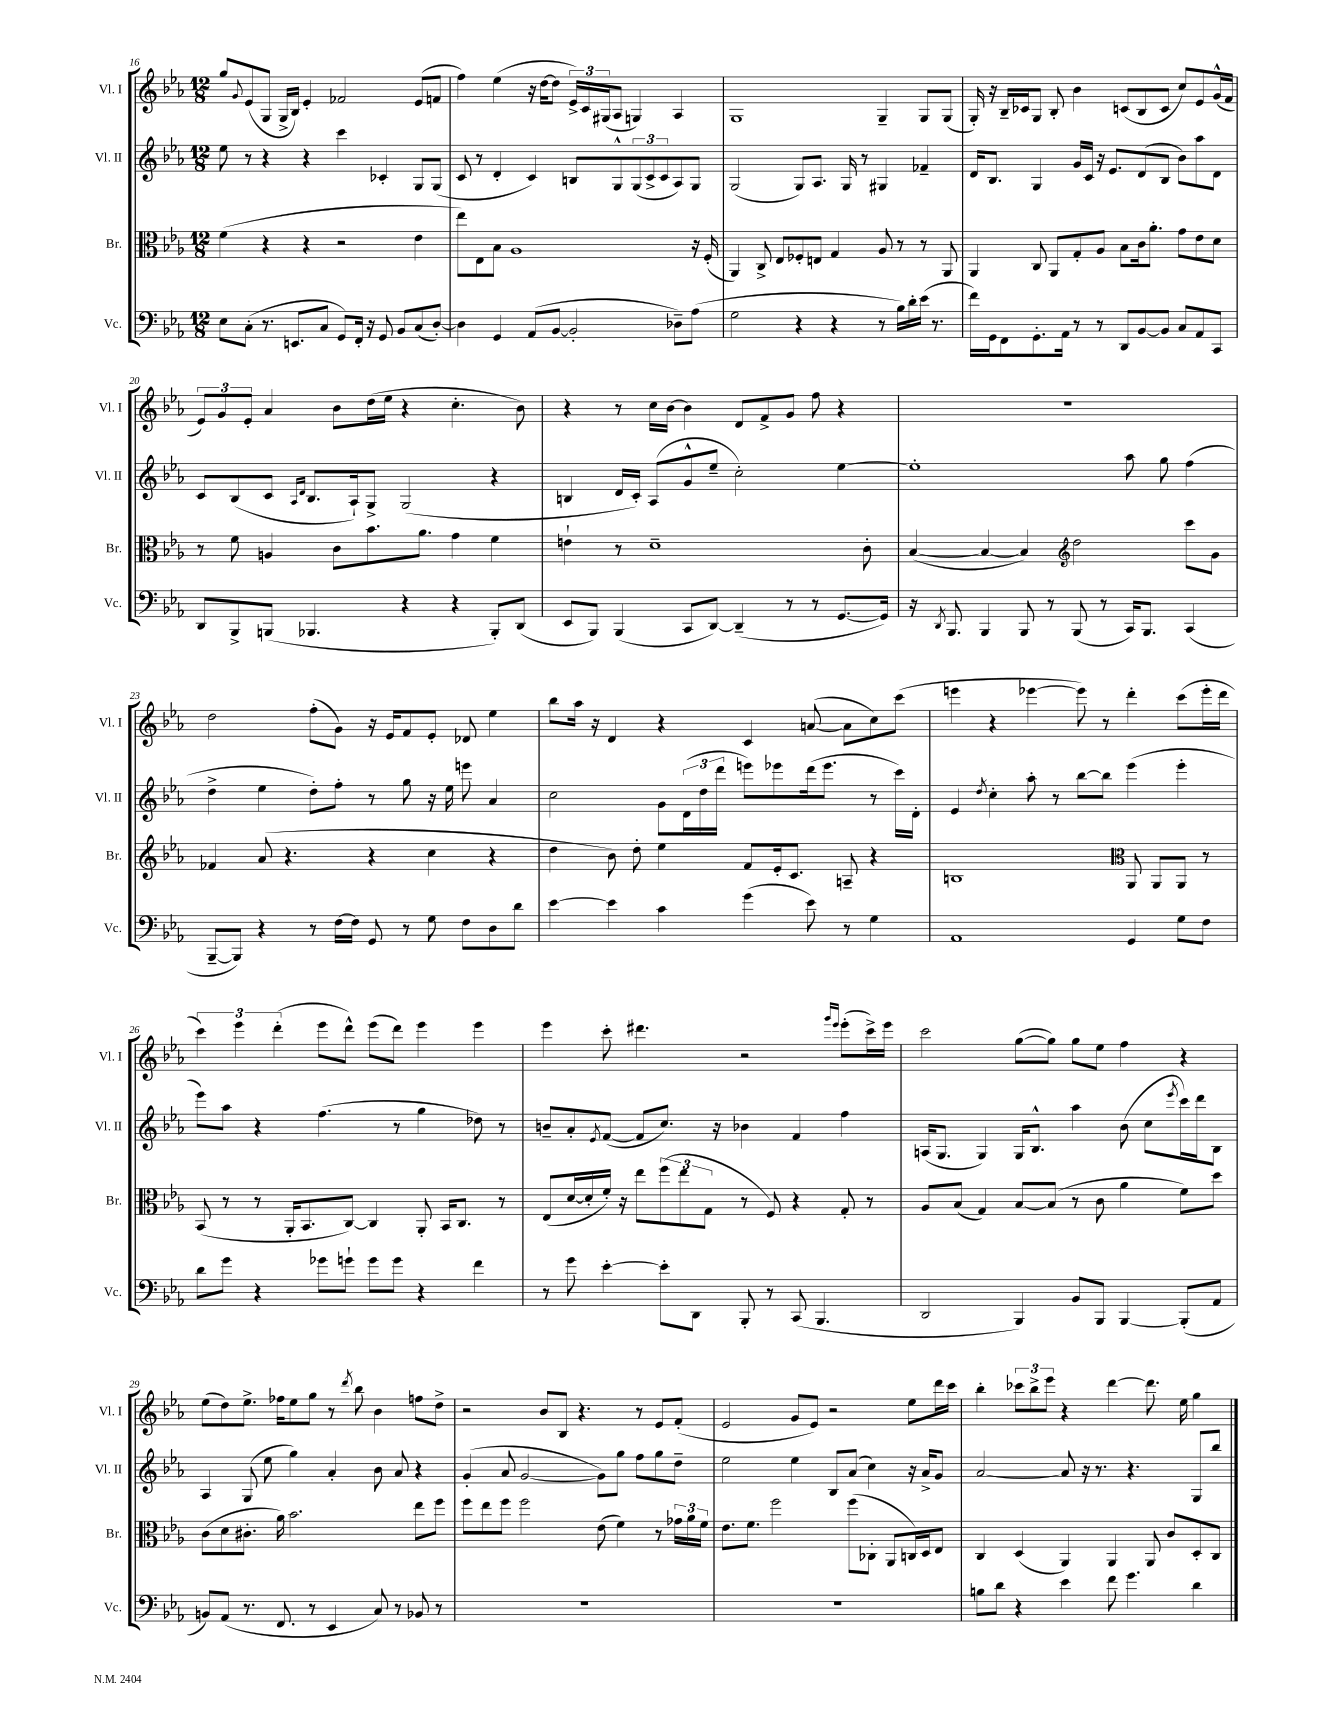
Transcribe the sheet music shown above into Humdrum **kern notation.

**kern	**kern	**kern	**kern
*staff4	*staff3	*staff2	*staff1
*clefF4	*clefC3	*clefG2	*clefG2
*k[b-e-a-]	*k[b-e-a-]	*k[b-e-a-]	*k[b-e-a-]
*M12/8	*M12/8	*M12/8	*M12/8
8E-	(4f	8ee-	8gg
.	.	.	8qqg
(8C'	.	8r	(8e-
8.r	4r	4r	8G
.	.	.	16G^
8.EE	.	.	16B-)
.	4r	4r	4e-'
8C	.	.	.
8GG)	2r	4ccc	2f-
16FF'	.	.	.
16r	.	.	.
8GG	.	4c-'	.
8BB-	.	.	.
(8C	4e-	8G	(8e-
[8D')	.	(8G	8f
=	=	=	=
4D]	8ee-)	8c	4ff)
.	8E-	8r	.
4GG	8B-	4d'	(4ee-
.	1A-	.	.
(8AA-	.	4c)	16r
.	.	.	[16dd
[8BB-	.	.	8dd]
2BB-']	.	8B	24e-^)
.	.	.	24c
.	.	.	(24G#
.	.	8G^^	8A-
.	.	(12G	4G)
.	.	12c^	.
.	.	12c	.
8D-~)	.	8A-)	4A-
(8A-	16r	8G	.
.	(16F'	.	.
=	=	=	=
2G	4AA-)	(2G	1G
.	8C^	.	.
.	8E-	.	.
4r	8F-'	8G)	.
.	8E	8.A-	.
4r	4G	.	.
.	.	16G	.
.	.	8r	.
8r	8A-	4G#	4G~
16B-)	8r	.	.
16d'	.	.	.
(16e-	8r	4f-~	8G
8.r	.	.	.
.	8AA-	.	(8G
=	=	=	=
16f)	4AA-	16d	16G')
16GG	.	8.B-	16r
8FF	.	.	16B-~
.	.	.	16c-
8.GG'	8C	4G	8G
.	8AA-	.	8B-'
16AA-	.	.	.
8r	8G'	16g	4b-
.	.	16c	.
8r	8A-	16r	.
.	.	8.e-	.
8DD	8B-	.	(8c
[8BB-	16c	(8d	8B-
.	8.a-'	.	.
8BB-]	.	8B-	8c
8C	8g	8b-)	8cc)
8AA-	8e-	8aa-	8e-
8CC	8d	8d	(16g^^
.	.	.	16f
=	=	=	=
8DD	8r	8c	12e-)
.	.	.	12g
8BBB-^	8f	(8B-	.
.	.	.	12e-'
(8BBB	4A	8c	4a-
.	.	16qqA-	.
.	.	16qqd	.
4.BBB-	.	8.B-	.
.	8c	.	8b-
.	.	16A-`)	.
.	8.b-	8G^	(16dd
.	.	.	16ee-
4r	.	(2G	4r
.	8.a-	.	.
4r	4g	.	4.cc'
8BBB-')	4f	4r	.
(8DD	.	.	8b-)
=	=	=	=
8EE-	4e`	4B	4r
8BBB-)	.	.	.
(4BBB-	8r	16d	8r
.	.	16c')	.
.	1d~	(8A-	16cc
.	.	.	[16b-
8CC	.	8g^^	4b-]
[8DD)	.	8ee-~	.
(4DD~]	.	2cc')	8d
.	.	.	8f^
8r	.	.	8g
8r	.	.	8ff
[8.GG	.	[4ee-	4r
.	8c'	.	.
16GG])	.	.	.
=	=	=	=
16r	([4B-	1ee-']	1.r
8qDD	.	.	.
8.BBB-	.	.	.
4BBB-	4B-_	.	.
8BBB-	4B-])	.	.
8r	.	.	.
*	*clefG2	*	*
(8BBB-	2dd	.	.
8r	.	.	.
16CC)	.	8aa-	.
8.BBB-	.	.	.
.	.	8gg	.
(4CC	8ccc	(4ff	.
.	8g	.	.
=	=	=	=
[8BBB-~	4f-	4dd^	2dd
8BBB-])	.	.	.
4r	(8a-	4ee-	.
.	4.r	.	.
8r	.	8dd')	(8ff'
[16F	.	8ff'	8g)
16F]	.	.	.
8GG	4r	8r	16r
.	.	.	16e-
8r	.	8gg	8f
8G	4cc	16r	8e-'
.	.	16ee-	.
8F	.	8eee	8d-
8D	4r	4a-	4ee-
8d	.	.	.
=	=	=	=
[4e-	4dd	2cc	8bb-
.	.	.	16aa-
.	.	.	16r
4e-]	8b-)	.	4d
.	8dd'	.	.
4c	4ee-	8g	4r
.	.	(24d	.
.	.	24dd	.
.	.	24ddd	.
(4g	8f	8eee)	4c
.	16e-'	8eee-	.
.	8.c	.	.
8e-)	.	(16ddd	([8a
.	.	8.eee-	.
8r	8A~	.	8a]
4G	4r	8r	8cc)
.	.	16ccc)	(8ccc
.	.	16d'	.
=	=	=	=
1AA-	1B	4e-	4eee
.	.	8qdd	.
.	.	4cc'	4r
.	.	8aa-'	[4eee-
.	.	8r	.
.	.	[8bb-	8eee-])
.	.	8bb-]	8r
*	*clefC3	*	*
4GG	8AA-	(4eee-	4ddd'
.	8AA-	.	.
8G	8AA-	4eee-'	(8ccc
8F	8r	.	16eee-'
.	.	.	16ddd
=	=	=	=
8d	(8BB-	8eee-)	6ccc)
8g	8r	8aa-	.
.	.	.	6eee-
4r	8r	4r	.
.	.	.	(6ddd'
.	16AA-'	.	.
.	8.BB-	.	.
8g-	.	(4.ff	8eee-
8g`	[8C)	.	8ddd^^)
8g	4C]	.	(8eee-
8g	.	8r	8ddd)
4r	8AA-'	4gg	4eee-
.	16BB-	.	.
.	8.C	.	.
4f	.	8dd-)	4eee-
.	8r	8r	.
=	=	=	=
8r	(8E-	8b~	4eee-
8g	[16d	8a-'	.
.	16d']	.	.
.	.	8qe-	.
[4e-'	16f')	([8f	8ccc'
.	16r	.	.
.	8ee-	8f]	4.ddd#
8e-']	(12ff	8.cc)	.
.	12ee-	.	.
8DD	.	.	.
.	12G	.	.
.	.	16r	.
8BBB-'	8r	4b-	2r
8r	8F)	.	.
(8CC	4r	4f	.
4.BBB-	.	.	.
.	.	.	16qqggg
.	.	.	16qqeee-
.	8G'	4ff	(8eee-'
.	8r	.	16ccc^)
.	.	.	16eee-
=	=	=	=
2DD	8A-	(16A	2ccc
.	.	8.G	.
.	(8B-	.	.
.	4G)	4G)	.
4BBB-)	[8B-	16G	([8gg
.	.	8.B-^^	.
.	(8B-]	.	8gg])
8BB-	8r	4aa-	8gg
8BBB-	8c	.	8ee-
[4BBB-	4a-	(8b-	4ff
.	.	8cc	.
.	.	8qeee-	.
(8BBB-']	8f)	16ccc)	4r
.	.	16ddd	.
8AA-	8dd	8B-	.
=	=	=	=
8BB)	(8c	4A-	(8ee-
(8AA-	8d	.	8dd)
8.r	8.c#'	(8G	8.ee-^
.	.	8ee-	.
8.FF	16a-)	.	16ff-
.	2.b-	4gg)	8ee-
8r	.	.	8gg
4EE-	.	4a-'	8r
.	.	.	8qddd
.	.	.	8bb-
8C)	.	8b-	4b-
8r	.	8a-	.
8BB-	8ee-	4r	8ff
8r	8ff	.	8dd^
=	=	=	=
1.r	8ff	(4g'	2r
.	8ee-	.	.
.	8ff	8a-	.
.	2ff	[2g	.
.	.	.	8b-
.	.	.	8B-
.	.	.	4.r
.	(8e-	8g])	.
.	4f)	8gg	.
.	.	8ff	8r
.	8r	8gg	8e-
.	24g-	8dd~	(8f'
.	24a-	.	.
.	24f	.	.
=	=	=	=
1.r	8.e-	2ee-	2e-
.	8.f	.	.
.	2ff	.	.
.	.	4ee-	8g
.	.	.	8e-)
.	.	8B-	2r
.	(8ff	(8a-	.
.	8C-'	4cc)	.
.	8AA-	.	.
.	16C)	16r	8ee-
.	16D	16a-^	.
.	8E-	8g	16ddd
.	.	.	16ccc
=	=	=	=
8B	4C	[2a-	4bb-'
8d	.	.	.
4r	(4D	.	12ccc-
.	.	.	12bb-^
.	.	.	12eee-
4e-	4AA-)	8a-]	4r
.	.	16r	.
.	.	8.r	.
8f	4AA-	.	[4ddd
4.g	.	4.r	.
.	8AA-	.	8.ddd]
.	8c	.	.
.	.	.	16ee-
4d	8D'	8G	4gg
.	8C	8bb-	.
==	==	==	==
*-	*-	*-	*-
